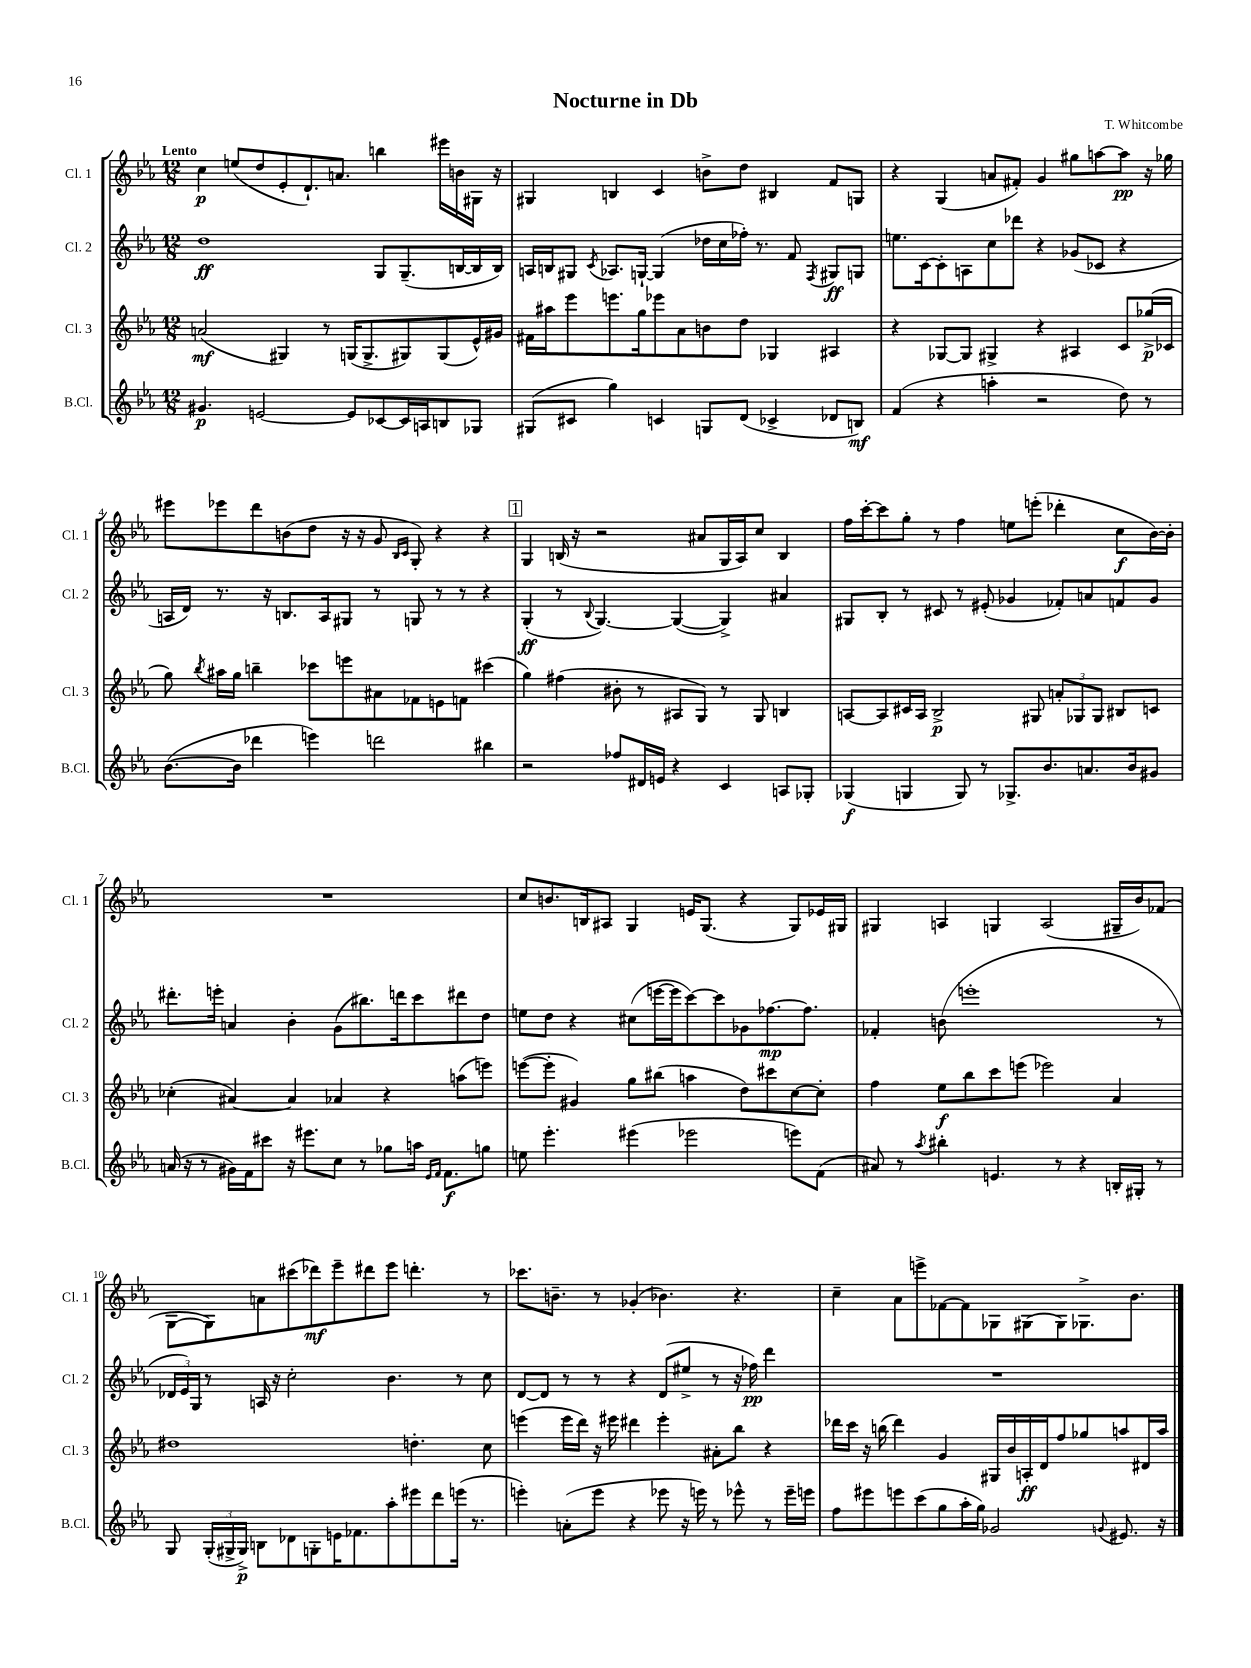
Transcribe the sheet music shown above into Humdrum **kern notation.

**kern	**kern	**kern	**kern
*staff4	*staff3	*staff2	*staff1
*clefG2	*clefG2	*clefG2	*clefG2
*k[b-e-a-]	*k[b-e-a-]	*k[b-e-a-]	*k[b-e-a-]
*M12/8	*M12/8	*M12/8	*M12/8
4.g#	(2a	1dd	4cc
.	.	.	(8ee
[2e	.	.	8dd
.	4G#)	.	8e-'
.	.	.	8.d`)
.	8r	.	.
.	.	.	8.a
8e]	(16G	.	.
.	8.G^	.	.
[8c-	.	8G	4bb
16c-]	8G#)	(8.G~	.
16A	.	.	.
8B	(8G#	.	16eee#
.	.	[16B	16b
8G-	16e-^^)	16B]	16G#
.	16g#	16B)	16r
=	=	=	=
(8G#	16f#	16A	4G#
.	16aa#	16B	.
8c#	8eee-	8G#	.
.	.	8qc	.
4gg)	8.eee	8.A-	4B
.	16gg	[16G`	.
4c	8eee-	(4G]	4c
.	8a-	.	.
8G	8b	16dd-	8b^
.	.	16cc	.
(8d	8dd	16ff-')	8dd
.	.	8.r	.
4c-^	4G-	.	4B#
.	.	8f	.
.	.	8qF	.
8d-	4A#	8G#	8f
8B)	.	8G	8G
=	=	=	=
(4f	4r	8.ee	4r
.	.	[16c	.
4r	[8G-	8c']	(4G
.	8G-]	8A	.
4aa'	4G#^	8cc	8a
.	.	8ddd-	8f#')
2r	4r	4r	4g
.	4A#	(8g-	8gg#
.	.	8c-	[8aa
8dd)	8c	4r	8aa]
8r	(16gg-^	.	16r
.	16c-	.	16gg-
=	=	=	=
([8.b-	8gg)	16A	8eee#
.	.	16d)	.
.	8qbb-	.	.
.	16aa#	8.r	8eee-
16b-]	16gg	.	.
4ddd-	4bb~	.	8ddd
.	.	16r	.
.	.	8.B	(8b
4eee)	8ccc-	.	8dd
.	.	16A	.
.	8eee	8G#	16r
.	.	.	16r
2ddd	8a#	8r	8g
.	.	.	16qqB-
.	.	.	16qqc
.	8f-	8G	8G')
.	8e	8r	4r
.	8f	8r	.
4bb#	(4ccc#	4r	4r
=	=	=	=
2r	4gg)	(4G'	4G
.	(4ff#	8r	(16B
.	.	.	16r
.	.	8qqB-	.
.	.	[4.G)	2r
8ff-	8b#'	.	.
16d#	8r	.	.
16e	.	.	.
4r	8A#	(4G_	.
.	8G)	.	8a#
4c	8r	4G^])	16G
.	.	.	16A-)
.	8G	.	8cc
8A	4B	4a#	4B
8G-'	.	.	.
=	=	=	=
(4G-	[8A	8G#	16ff
.	.	.	[16ccc'
.	8A]	8B-'	8ccc]
4G	16c#	8r	8gg'
.	16A	.	.
.	2B-^	8c#	8r
8G)	.	8r	4ff
8r	.	(8e#'	.
8.G-^	.	4g-	8ee
.	8G#	.	(8eee'
8.b-	.	.	.
.	12a'	8f-')	4ddd-'
.	12G-	.	.
8.a	.	8a	.
.	12G-	.	.
.	8B#	8f	8cc
16b-	.	.	.
8g#	8c	8g-	[16b-)
.	.	.	16b-']
=	=	=	=
(16a	(4cc-'	8.ddd#'	1.r
16r	.	.	.
8r	.	.	.
.	.	16eee'	.
16g#)	[4a#)	4a	.
16f	.	.	.
8ccc#	.	.	.
16r	4a#]	4b-'	.
8.eee#	.	.	.
8cc	4a-	(8g	.
8r	.	8.bb#)	.
8gg-	4r	.	.
.	.	16ddd	.
16aa	.	8ccc	.
16qqe-	.	.	.
16qqf	.	.	.
8.f	.	.	.
.	(8aa	8ddd#	.
8gg	8eee)	8dd	.
=	=	=	=
8ee	([8eee	8ee	8cc
4.eee-'	8eee']	8dd	8.b
.	4g#)	4r	.
.	.	.	16B
.	.	.	8A#
(4eee#	8gg	(8cc#	4G
.	(8bb#	[16eee	.
.	.	16eee]	.
2eee-	4aa	[8ccc)	16e
.	.	.	(8.G
.	.	8ccc]	.
.	8dd)	8g-	4r
.	8ccc#	[8.ff-	.
8eee)	[8cc	.	8G)
.	.	8.ff-]	.
(8f	8cc']	.	16e-
.	.	.	16G#
=	=	=	=
8a#)	4ff	4f-'	4G#
8r	.	.	.
8qaa-	.	.	.
4bb#'	8ee-	(8b	4A
.	8bb-	1eee'	.
4.e	8ccc	.	4G
.	(8eee	.	.
.	2eee-)	.	(2A
8r	.	.	.
4r	.	.	.
16B'	4a-	.	16G#~
16G#'	.	.	16b-)
8r	.	8r	(8f-
=	=	=	=
8G	1dd#	24d-	[8G
.	.	24e-)	.
.	.	24G	.
(24G'	.	8r	8G])
24G#^	.	.	.
24G#^)	.	.	.
8B	.	16A	8a
.	.	16r	.
8d-	.	2cc'	(8ccc#
8G'	.	.	8ddd-)
16e	.	.	8eee-~
8.f-	.	.	.
.	.	.	8ddd#
8aa-'	.	4.b-	8eee-
8eee#	4.dd'	.	4.ddd'
8ddd	.	.	.
(16eee	.	8r	.
8.r	.	.	.
.	8cc	8cc	8r
=	=	=	=
4eee')	(4eee	[8d	8.ccc-
.	.	8d]	.
.	.	.	8.b~
(8a'	16eee	8r	.
.	16ddd)	.	.
8eee	16r	8r	8r
.	16eee#	.	.
4r	4ddd#	4r	(4g-'
8eee-	4eee#'	(8d	4.b-)
16r	.	8ee#^	.
16eee)	.	.	.
8r	8a#'	8r	.
8eee-^^	8bb-	16r	4.r
.	.	16ff-)	.
8r	4r	4ddd	.
16eee-~	.	.	.
16eee	.	.	.
=	=	=	=
8ff	16ddd-	1.r	4cc~
.	16ccc	.	.
8eee#	16r	.	.
.	(16bb	.	.
8eee	4ddd-)	.	8a-
(8ccc	.	.	8eee^
8gg	4g	.	[8f-
16aa-'	.	.	8f-]
16gg)	.	.	.
2g-	16G#	.	8G-
.	16b-	.	.
.	16A'	.	(8G#
.	16d	.	.
.	8ff	.	8G#)
.	8gg-	.	8.G-^
8qqg	.	.	.
8.e#	8aa	.	.
.	.	.	8.b-
.	16d#	.	.
16r	16aa	.	.
==	==	==	==
*-	*-	*-	*-
